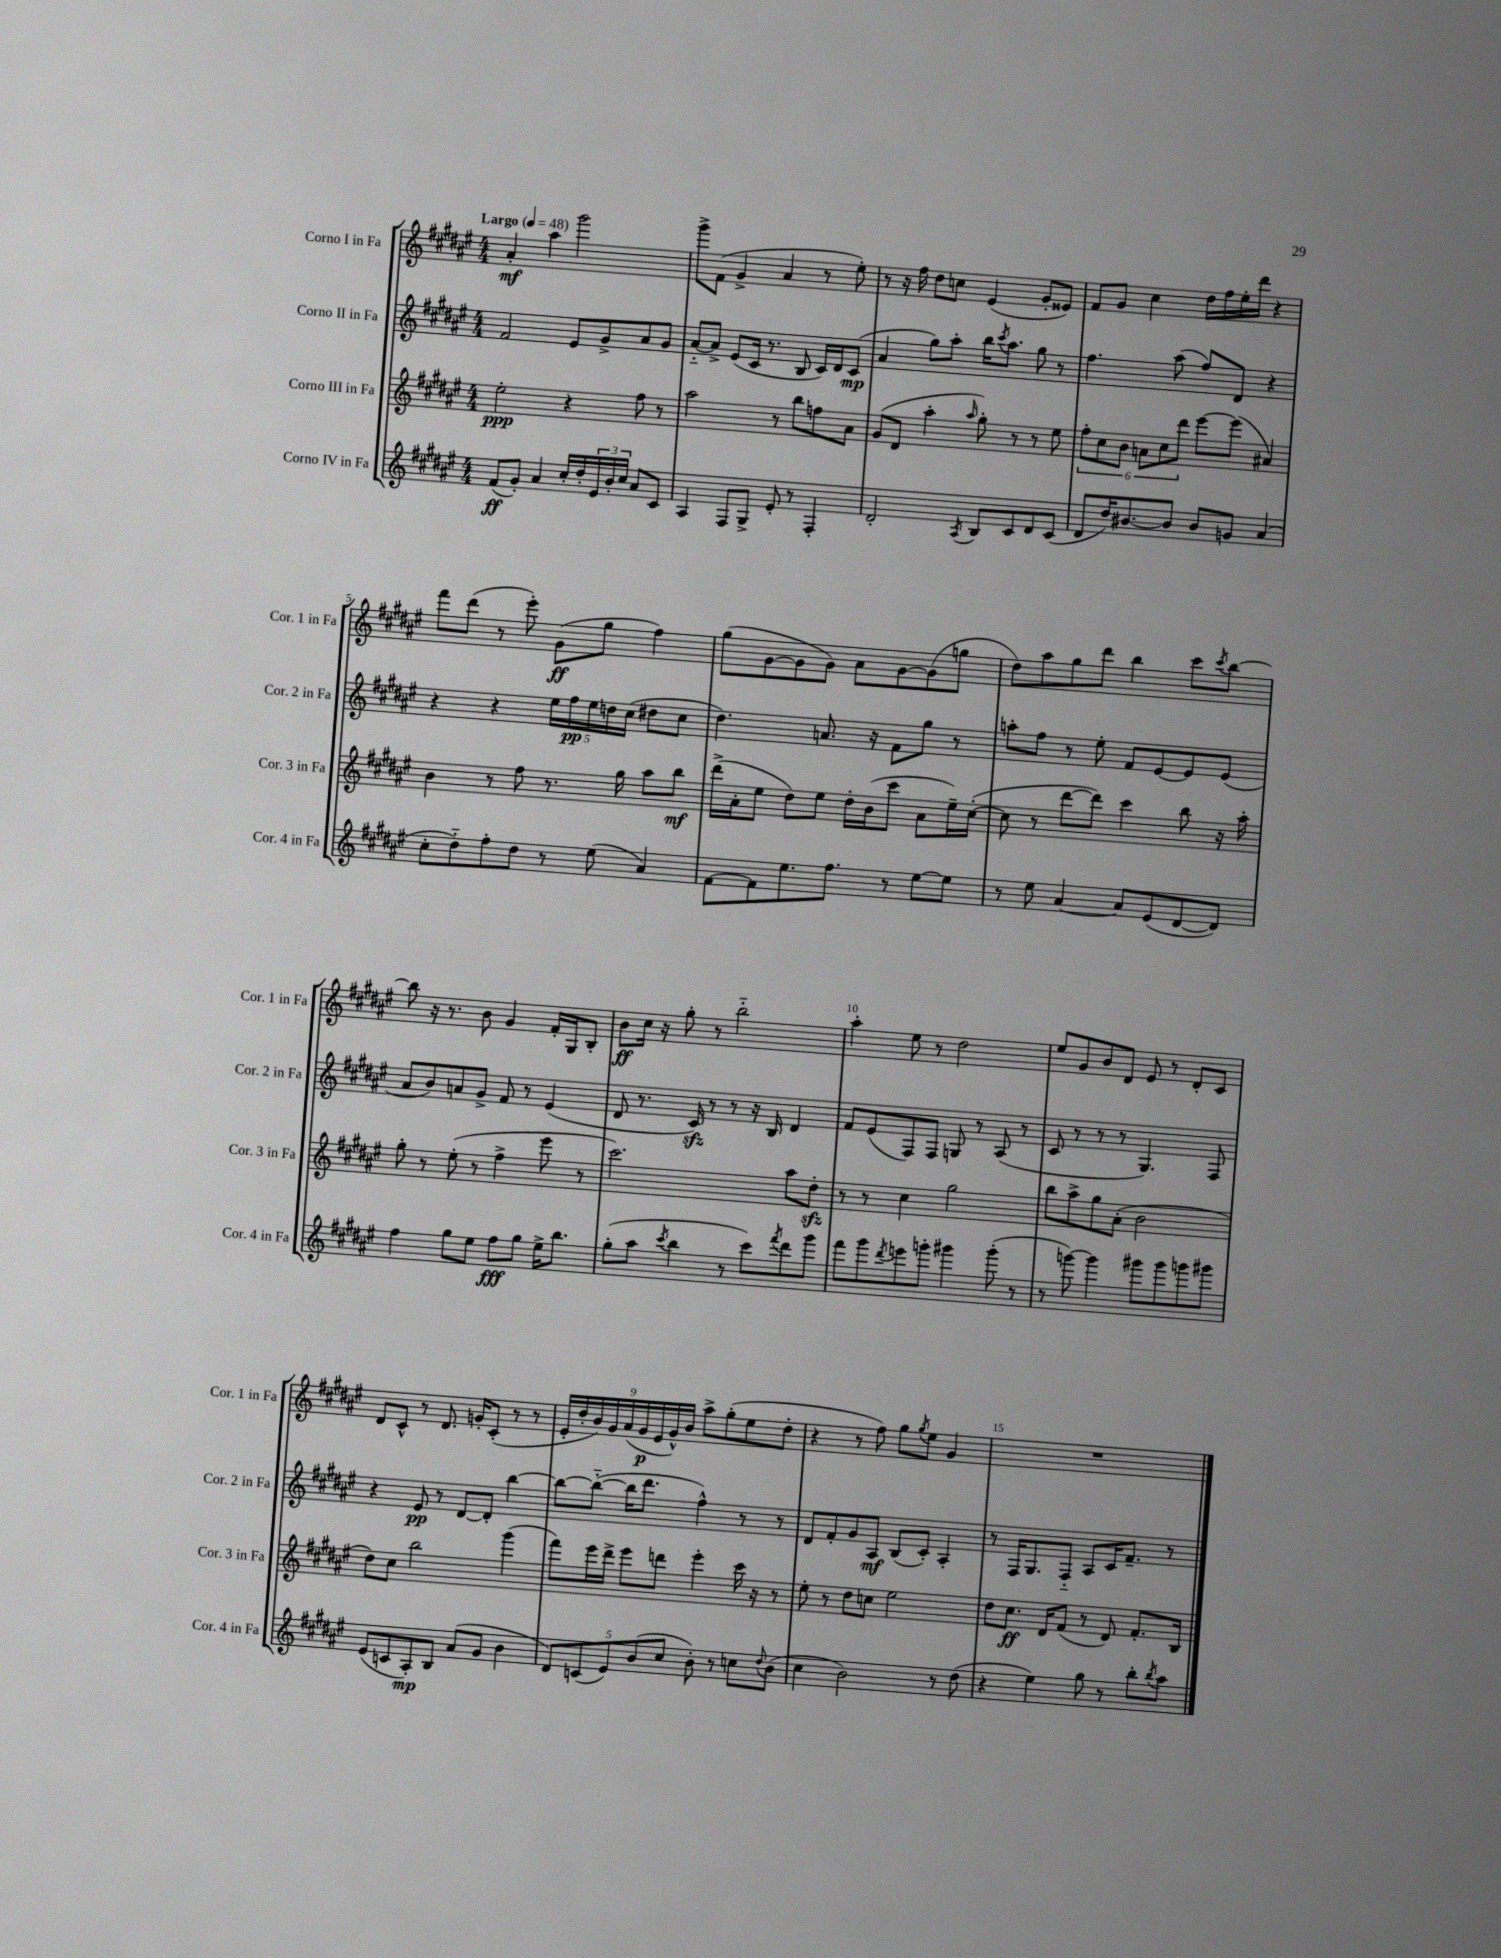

**kern	**kern	**kern	**kern
*staff4	*staff3	*staff2	*staff1
*clefG2	*clefG2	*clefG2	*clefG2
*k[f#c#g#d#a#e#]	*k[f#c#g#d#a#e#]	*k[f#c#g#d#a#e#]	*k[f#c#g#d#a#e#]
*M4/4	*M4/4	*M4/4	*M4/4
*MM48	*MM48	*MM48	*MM48
(8f#/L	2ee#'\	2f#/	4a#'/
8g#'/J)	.	.	.
4a#/	.	.	4aa#\
16cc#'/LL	4r	8e#/L	2ggg#\
16dd#'/	.	.	.
24e#/	.	8g#^/	.
24b'/	.	.	.
24cc#/JJ	.	.	.
8a#/L	8ff#\	8a#/	.
8c#/J	8r	8g#/J	.
=	=	=	=
4A#/	2aa#\	[8a#'~/L	8ggg#^\L
.	.	8a#^/]J	(8f#\J
8F#/L	.	(8e#/L	4g#^/
8G#^/J	.	16c#/Jk	.
.	.	8.r	.
8e#'/	8r	.	4a#/
8r	8bb\L	8B/	.
4F#'/	8ff\	16c#/LL)	8r
.	.	16d#/J	.
.	8a#\J	(8c#/J	8ee#'\)
=	=	=	=
2d#'/	(8g#/L	4a#/	8r
.	8d#/J	.	16r
.	.	.	16ff#\
.	4aa#'\	8gg#\L)	8dd#\L
.	.	8aa#'\J	8cc\J
8qA#/	16qqaa#/	.	.
8B/L	8gg#'\)	16bb\LK	(4e#/
.	.	8qccc#/	.
.	.	8.aa#\J	.
8c#/	8r	.	.
8d#/	8r	8gg#\	8g#'/L
(8c#/J	8ee#\	8r	8e##/J)
=	=	=	=
8d#/L	12ff#'\L	4.ff#\	8f#/L
.	12cc#\	.	.
16dd#/K)	.	.	8g#/J
.	12b\J	.	.
[8.b#/	.	.	.
.	12a\L	.	4cc#\
.	12cc#\	.	.
8b#/]J	.	(8aa#\	.
.	12ddd#\J	.	.
8b#/L	[8eee#\L	8ff#/L)	16dd#\LL
.	.	.	16ff#\
8g/J	(8eee#\]J	8d#/J	16ee#'\
.	.	.	16ddd#\JJ
(4a#/	4a#/)	4r	4r
=	=	=	=
8cc#'\L	4b\	4r	8fff#\L
8dd#'~\)	.	.	(8ddd#\J
8ff#'\	8r	4r	8r
8dd#\J	8ff#\	.	8eee#'\)
8r	8.r	20ee#\LL	(8g#\L
.	.	20ff#\	.
.	.	20ee#\	.
(8ee#\	.	.	8gg#\J
.	.	20dd\	.
.	16gg#\	.	.
.	.	(20cc#\JJ	.
4a#/)	8aa#\L	8dd#\L	4ff#\)
.	8bb\J	8cc#\J	.
=	=	=	=
[8f#\L	(16ddd#^\LL	4.dd#\)	(8gg#\L
.	16a#'\J	.	.
8f#\]	8ee#\J	.	[8g#\
8.ee#\	8dd#\L)	.	8g#\]
.	8ee#\J	8.a/	8g#\J)
8.ff#\J	.	.	.
.	16dd#'\LL	.	8a#\L
.	(16b\J	16r	.
8r	8ccc#\J	8f#\L	[8g#\
[8ee#\L	8a#\L	8gg#\J	(8g#\]
8ee#\]J	16ee#~\L)	8r	8gg\J
.	([16cc#'\JJ	.	.
=	=	=	=
8r	8cc#\]	8aa'\L	8dd#\L)
8ee#\	8r	8ff#\J	8aa#\
[4a#/	[8ddd#\L	8r	8gg#\
.	8ddd#\]J)	8ee#'\	8ddd#\J
8a#/]L	4ccc#\	8f#/L	4bb\
(8e#/	.	[8e#/	.
[8d#/	8bb\	8e#/]	8ccc#\L
.	.	.	8qccc#/
8d#/]J)	16r	(8e#/J	[8bb\J
.	16aa#'\	.	.
=	=	=	=
4ff#\	8gg#'\	8a#/L	8bb\]
.	8r	8b/)	16r
.	.	.	8.r
8gg#\L	(8ee#'\	8a/	.
8ee#\J	8r	8g#^/J	8b\
8ff#\L	4ff#^\	8f#/	4g#/
8gg#\J	.	8r	.
16ee#^\LK	8eee#\	(4e#/	16f#'/LL
8.bb\J	.	.	16G#/J
.	8r	.	8B'/J
=	=	=	=
(8gg#'\L	2.ccc#\)	8d#/	8b\L
8aa#\J	.	8.r	16cc#\Jk
.	.	.	16r
8qccc#/	.	.	.
4bb\	.	.	8gg#'\
.	.	16c#/)	.
.	.	8r	8r
8r	.	8r	2bb'~\
8ccc#\L)	.	16r	.
.	.	16B/	.
8qfff#/	.	.	.
8ddd#\	8aa#\L	4d#/	.
8ggg#\J	8dd#'\J	.	.
=	=	=	=
8fff#\L	8r	8f#/L	4aa#'\
8ggg#\	8r	(8e#/	.
8qddd#/	.	.	.
8eee\	4cc#\	8F#/)	8ee#\
8ggg'\J	.	8F#/J	8r
4ggg#\	2gg#\	8G/	2dd#\
.	.	8r	.
(8ggg#'\	.	(8A#/	.
8r	.	8r	.
=	=	=	=
8r	8bb\L	8c#/	8ee#/L
[8ggg\)	8aa#^\	8r	8g#/
4ggg\]	8gg#\	8r	8b/
.	(8a#'\J	8r	8d#/J
8ggg#\L	2b\	4.G#/)	8e#/
8ggg#\	.	.	8r
8ggg\	.	.	8d#'/L
8ggg#\J	.	8F#/	8c#/J
=	=	=	=
(8e#/L	8dd#\L)	4r	8d#/L
8c/	8cc#\J	.	8c#^^/J
8A#'/)	2bb\	8e#/	8r
8B/J	.	8r	8.d#/
(8a#/L	.	[8d#/L	.
.	.	.	16g'/LK
8g#/J	.	8d#'/]J	(8c#'/J
4b\	(4ggg#\	[4bb\	8r
.	.	.	8r
=	=	=	=
10d#/L)	8fff#\L)	8bb\_L	18e#'/LL
.	.	.	18dd#'/
(10c/	.	.	.
.	.	.	18b/)
.	16eee#\L	(8bb'~\_J	.
.	.	.	18g#/
.	16ddd#^\JJ	.	.
10e#/)	.	.	.
.	.	.	(18a#/
.	8eee#\L	16bb\]LK	.
.	.	.	18g#/
(10b/	.	.	.
.	.	8.ddd#\J	.
.	.	.	18e#/
.	8ddd\J	.	.
.	.	.	18g#^^/)
10cc#/J	.	.	.
.	.	.	18b/JJ
8b'\)	4eee#'\	4ff#^^\)	8aa#^\L
8r	.	.	(8gg#'\
8cc\L	16ccc#\	8r	8ee#\
.	16r	.	.
8qqdd#/	.	.	.
(8b\J	8r	8r	8dd#'\J
=	=	=	=
4cc#\	8ee#'\	8d#/L	4r
.	8r	8f#'/	.
2b\)	8dd#\L	8g#/	8r
.	8cc\J	8A#/J	8ff#\)
.	2ee#\	(8B/L	8gg#\L
.	.	.	8qgg#/
.	.	8c#'/J)	8ee#\J
8r	.	4A#'/	4g#/
(8dd#\	.	.	.
=	=	=	=
4r	8dd#\L	8r	1r
.	8.cc#\J	16F#/LK	.
.	.	8.G#/	.
4ee#\)	.	.	.
.	16d#/LK	.	.
.	(8f#/J	8F#'~/J	.
8gg#\	8r	8A#/L	.
8r	8d#/)	16c#/K	.
.	.	8.f#~/J	.
8bb'\L	8.f#'/L	.	.
8qbb/	.	.	.
8aa#\J	.	8r	.
.	16B/Jk	.	.
==	==	==	==
*-	*-	*-	*-
